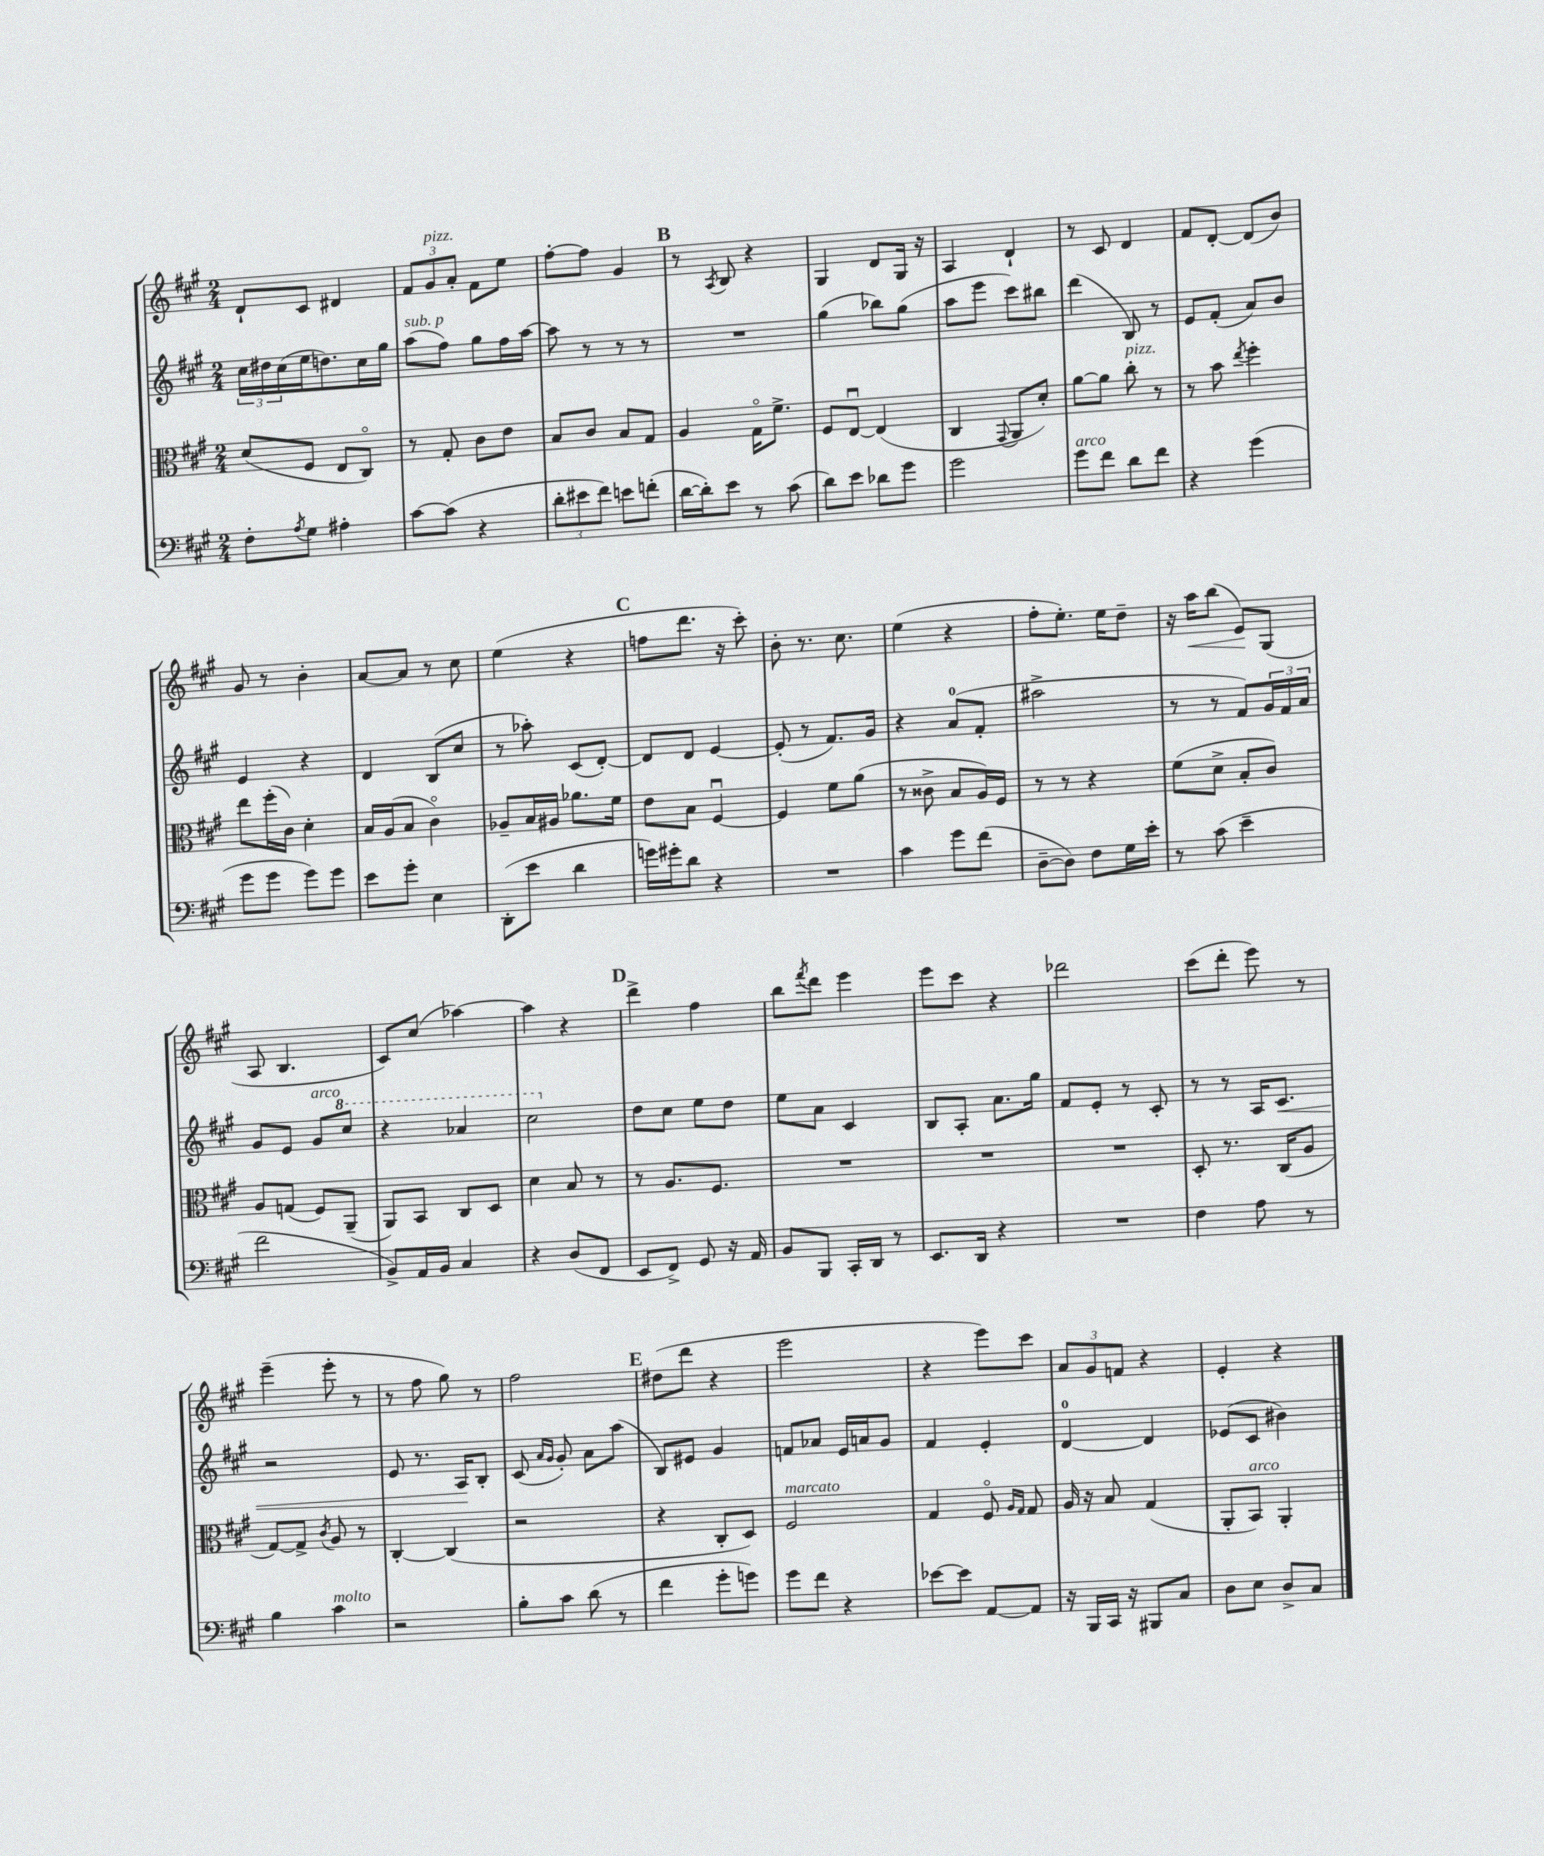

**kern	**kern	**kern	**dynam	**kern	**dynam
*part4	*part3	*part2	*part2	*part1	*part1
*staff4	*staff3	*staff2	*staff2	*staff1	*staff1
*clefF4	*clefC3	*clefG2	*	*clefG2	*
*k[f#c#g#]	*k[f#c#g#]	*k[f#c#g#]	*	*k[f#c#g#]	*
*M2/4	*M2/4	*M2/4	*	*M2/4	*
=29	=29	=29	=29	=29	=29
8F#'\L	(8d/L	24cc#\LL	.	8d`/L	.
.	.	24dd#X\	.	.	.
.	.	(24cc#\	.	.	.
8qA/	.	.	.	.	.
8G#\J	8F#/J	16ee\J	.	8c#/J	.
.	.	8.ddn\)	.	.	.
4A#X'\	8E/L	.	.	4d#X/	.
.	8C#/J)	16cc#\L	.	.	.
.	.	16gg#\JJ	.	.	.
=30	=30	=30	=30	=30	=30
!	!	!LO:TX:a:i:t=sub. p	!	!	!
[8c#\L	8r	(8aa\L	.	12f#/L	.
!	!	!	!	!LO:TX:a:i:t=pizz.	!
.	.	.	.	12g#/	.
(8c#\J]	8G#'/	8ff#\J)	.	.	.
.	.	.	.	12a'/J	.
4r	8c#\L	8gg#\L	.	8f#\L	.
.	8e\J	16ff#\L	.	8ee\J	.
.	.	[16aa\JJ	.	.	.
=31	=31	=31	=31	=31	=31
12d'\L	8B/L	8aa\]	.	[8ff#'\L	.
12e#X\	.	.	.	.	.
.	8c#/J	8r	.	8ff#\J]	.
12f#\J)	.	.	.	.	.
8en\L	8B/L	8r	.	4g#/	.
(8fn'\J	8G#/J	8r	.	.	.
!!LO:REH:place=s1:t=B
=32	=32	=32	=32	=32	=32
[16d\LL	4A/	2r	.	8r	.
16d'\J])	.	.	.	.	.
.	.	.	.	8qA/	.
8e\J	.	.	.	8B/	.
8r	16G#\KL	.	.	4r	.
.	8.f#^\J	.	.	.	.
(8c#\	.	.	.	.	.
=33	=33	=33	=33	=33	=33
8d\L)	8F#/L	(4gg#\	.	4G#/	.
8e\J	[8Eu/J	.	.	.	.
8d-X\L	(4E/]	8bb-X\L)	.	8d/L	.
8g#\J	.	(8gg#\J	.	16G#/Jk	.
.	.	.	.	16r	.
=34	=34	=34	=34	=34	=34
2g#\	4C#/	8aa\L	.	4A/	.
.	.	8eee\J	.	.	.
.	8qqGG#/	.	.	.	.
.	8AA/L	8ccc#\L)	.	4d`/	.
.	8d'/J)	8bb#X\J	.	.	.
=35	=35	=35	=35	=35	=35
!LO:TX:a:i:t=arco	!	!	!	!	!
8g#\L	[8a\L	(4ddd\	.	8r	.
8f#\J	8a\J]	.	.	8c#/	.
!	!LO:TX:a:i:t=pizz.	!	!	!	!
8d\L	8cc#'\	8B/)	.	4d/	.
8f#\J	8r	8r	.	.	.
=36	=36	=36	=36	=36	=36
4r	8r	8e/L	.	8f#/L	.
.	8b\	(8f#'/J	.	[8d'/J	.
.	8qee/	.	.	.	.
(4g#\	4ff#'\	8a/L)	.	(8d/L]	.
.	.	8b/J	.	8b/J)	.
!!LO:LB:g=z
=37	=37	=37	=37	=37	=37
8g#\L	8ee\L	4e/	.	8g#/	.
8g#\J	(16ff#'\L	.	.	8r	.
.	16c#\JJ)	.	.	.	.
8g#\L)	4d'\	4r	.	4b'\	.
8g#\J	.	.	.	.	.
=38	=38	=38	=38	=38	=38
8e\L	16B/LL	4d/	.	[8a/L	.
.	(16A/J	.	.	.	.
8g#'\J	8B/J	.	.	8a/J]	.
4E\	4c#\)	(8B/L	.	8r	.
.	.	8cc#/J	.	8cc#\	.
=39	=39	=39	=39	=39	=39
(8DD'\L	8A-X~/L	8r	.	(4ee\	.
8e\J	16B/L	8aa-X'\)	.	.	.
.	16A#X/JJ	.	.	.	.
4d\	8.a-X\L	(8c#/L	.	4r	.
.	.	[8d'/J)	.	.	.
.	16f#\Jk	.	.	.	.
!!LO:REH:place=s1:t=C
=40	=40	=40	=40	=40	=40
16gn\LL)	8e\L	8d/L]	.	8ffn\L	.
16g#X'\J	.	.	.	.	.
8d\J	8B\J	8d/J	.	8.ddd\J	.
4r	[4F#u/	[4e/	.	.	.
.	.	.	.	16r	.
.	.	.	.	8ccc#'\)	.
=41	=41	=41	=41	=41	=41
2r	4F#/]	(8e'/]	.	8b'\	.
.	.	8r	.	8.r	.
.	8f#\L	8.f#/L)	.	.	.
.	.	.	.	8.cc#\	.
.	(8a\J	.	.	.	.
.	.	16g#/Jk	.	.	.
=42	=42	=42	=42	=42	=42
4c#\	8r	4r	.	(4ee\	.
.	8c##X^\	.	.	.	.
8g#\L	8B/L	(8a/L	.	4r	.
(8f#\J	16A/L)	8f#'/J	.	.	.
.	16F#/JJ	.	.	.	.
=43	=43	=43	=43	=43	=43
[8D~\L	8r	2aa#X^\	.	8ff#'\L	.
8D\J])	8r	.	.	8.ee'\J)	.
8F#\L	4r	.	.	.	.
.	.	.	.	16ee\KL	.
16G#\L	.	.	.	8dd~\J	.
16e'\JJ	.	.	.	.	.
=44	=44	=44	=44	=44	=44
8r	(8f#\L	8r	.	16r	.
!	!	!	!	!	!LO:HP:b
.	.	.	.	16aa\KL	<
(8c#\	8d^\J	8r	.	(8bb\J	.
4e~\	8B'/L	8f#/L)	.	8e/L)	.
.	8c#/J)	24g#/L	.	(8G#/J	[
.	.	24f#/	.	.	.
.	.	24a/JJ	.	.	.
!!LO:LB:g=z
=45	=45	=45	=45	=45	=45
2f#\	8A/L	8g#/L	.	8A/	.
.	(8Gn/J	8e/J	.	4.B/	.
!	!	!LO:TX:a:i:t=arco	!	!	!
.	8F#/L)	8g#/L	.	.	.
*	*	*8va	*	*	*
.	(8AA~/J	8ccc#/J	.	.	.
=46	=46	=46	=46	=46	=46
8BB^/L)	8AA/L)	4r	.	8c#/L)	.
16AA/L	8BB/J	.	.	(8cc#/J	.
16BB/JJ	.	.	.	.	.
4C#/	8C#/L	4aa-X/	.	[4aa-X\)	.
.	8D/J	.	.	.	.
=47	=47	=47	=47	=47	=47
4r	4d\	2ccc#\	.	4aa-\]	.
(8D/L	8B/	.	.	4r	.
8FF#/J	8r	.	.	.	.
!!LO:REH:place=s1:t=D
=48	=48	=48	=48	=48	=48
*	*	*X8va	*	*	*
8EE/L	8r	8dd\L	.	4ddd^\	.
8FF#^/J)	8.A/L	8cc#\J	.	.	.
8GG#/	.	8ee\L	.	4ff#\	.
.	8.F#/J	.	.	.	.
16r	.	8dd\J	.	.	.
16AA/	.	.	.	.	.
=49	=49	=49	=49	=49	=49
8BB/L	2r	8ee\L	.	8bb\L	.
.	.	.	.	8qfff#/	.
8BBB/J	.	8a\J	.	8ddd\J	.
16CC#'/LL	.	4c#/	.	4eee\	.
16DD/JJ	.	.	.	.	.
8r	.	.	.	.	.
=50	=50	=50	=50	=50	=50
8.EE/L	2r	8B/L	.	8eee\L	.
.	.	8A'/J	.	8ccc#\J	.
16DD/Jk	.	.	.	.	.
4r	.	8.a\L	.	4r	.
.	.	16gg#\Jk	.	.	.
=51	=51	=51	=51	=51	=51
2r	2r	8f#/L	.	2ddd-X\	.
.	.	8e'/J	.	.	.
.	.	8r	.	.	.
.	.	8c#'/	.	.	.
=52	=52	=52	=52	=52	=52
4F#\	8D'/	8r	.	(8ccc#\L	.
.	8.r	8r	.	8ddd'\J	.
8A\	.	16A/KL	.	8eee\)	.
!	!	!	!LO:HP:b	!	!
.	(16C#/KL	8.c#/J	<	.	.
8r	8A/J	.	.	8r	.
!!LO:LB:g=z
=53	=53	=53	=53	=53	=53
4B\	[8G#/L)	2r	.	(4eee~\	.
.	8G#^/J]	.	.	.	.
.	8qc#/	.	.	.	.
!LO:TX:a:i:t=molto	!	!	!	!	!
4c#\	8A/	.	.	8eee'\	.
.	8r	.	.	8r	.
=54	=54	=54	=54	=54	=54
2r	[4C#'/	8e/	.	8r	.
.	.	8.r	.	8ff#\	.
.	(4C#/]	.	.	8gg#\)	.
.	.	16A/KL	.	.	.
.	.	8B'/J	[	8r	.
=55	=55	=55	=55	=55	=55
8B'\L	2r	(8c#/	.	2ff#\	.
.	.	16qqa/LL	.	.	.
.	.	16qqg#/JJ	.	.	.
8c#\J	.	8g#'/)	.	.	.
(8d\	.	8a\L	.	.	.
8r	.	(8aa\J	.	.	.
!!LO:REH:place=s1:t=E
=56	=56	=56	=56	=56	=56
4f#\	4r	8B/L)	.	(8dd#X\L	.
.	.	8e#X/J	.	8ddd\J	.
8g#'\L	8C#'/L	4g#/	.	4r	.
8gn\J)	8D/J)	.	.	.	.
=57	=57	=57	=57	=57	=57
!	!LO:TX:a:i:t=marcato	!	!	!	!
8g#\L	2F#/	8fn/L	.	2eee\	.
8f#\J	.	8a-X/J	.	.	.
4r	.	16e/LL	.	.	.
.	.	16an/J	.	.	.
.	.	8g#/J	.	.	.
=58	=58	=58	=58	=58	=58
[8e-X\L	4G#/	4f#/	.	4r	.
8e-\J]	.	.	.	.	.
[8AA/L	8F#/	4e'/	.	8eee\L)	.
.	16qqA/LL	.	.	.	.
.	16qqG#/JJ	.	.	.	.
8AA/J]	8G#/	.	.	8ccc#\J	.
=59	=59	=59	=59	=59	=59
16r	16A/	[4d/	.	12a/L	.
16BBB/LL	16r	.	.	.	.
.	.	.	.	12g#/	.
16CC#/JJ	8B/	.	.	.	.
.	.	.	.	12fn/J	.
16r	.	.	.	.	.
8BBB#X/L	(4G#/	4d/]	.	4r	.
8C#/J	.	.	.	.	.
=60	=60	=60	=60	=60	=60
8D\L	8AA'/L	(8e-X/L	.	4e'/	.
!	!LO:TX:a:i:t=arco	!	!	!	!
8E\J	8BB/J)	8c#/J	.	.	.
8D^/L	4AA'/	4b#X\)	.	4r	.
8C#/J	.	.	.	.	.
==	==	==	==	==	==
*-	*-	*-	*-	*-	*-
